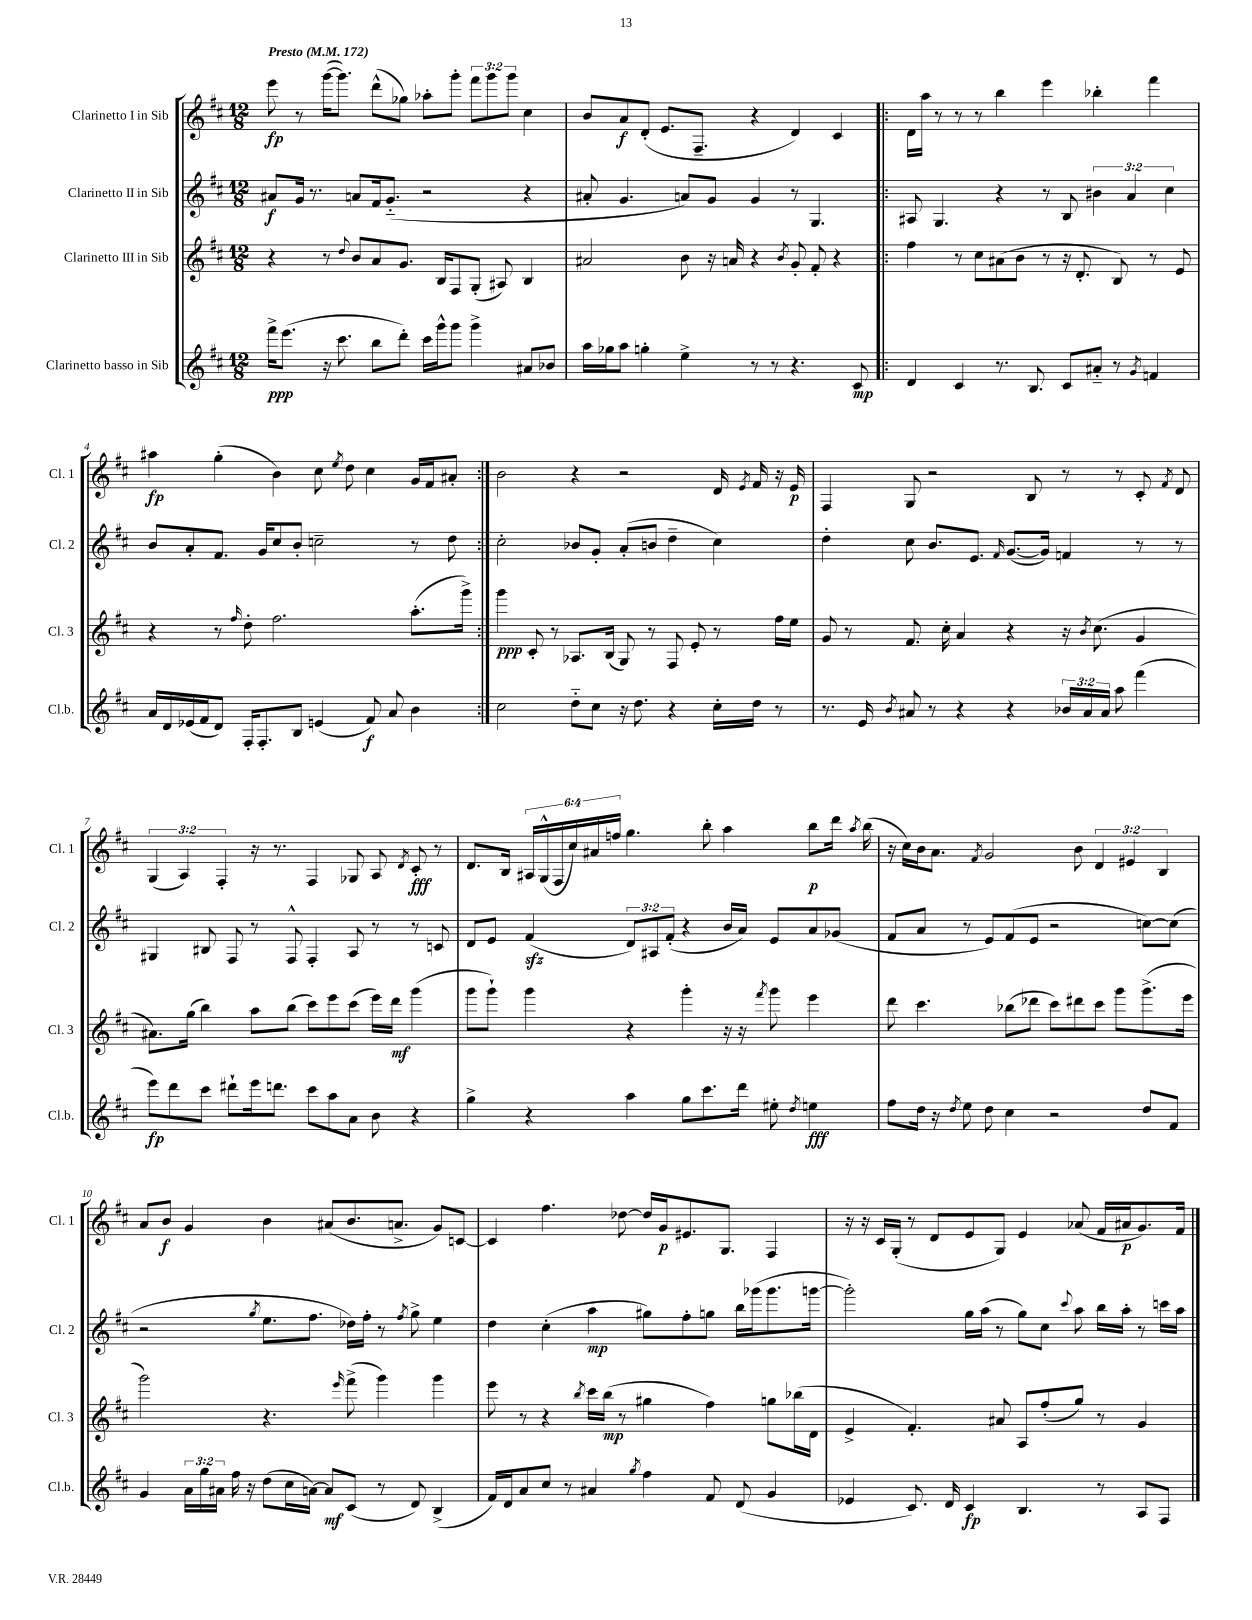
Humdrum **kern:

**kern	**dynam	**kern	**dynam	**kern	**dynam	**kern	**dynam
*part4	*part4	*part3	*part3	*part2	*part2	*part1	*part1
*staff4	*staff4	*staff3	*staff3	*staff2	*staff2	*staff1	*staff1
*I"Clarinetto basso in Sib	*	*I"Clarinetto III in Sib	*	*I"Clarinetto II in Sib	*	*I"Clarinetto I in Sib	*
*I'Cl.b.	*	*I'Cl. 3	*	*I'Cl. 2	*	*I'Cl. 1	*
*clefG2	*	*clefG2	*	*clefG2	*	*clefG2	*
*k[f#c#]	*	*k[f#c#]	*	*k[f#c#]	*	*k[f#c#]	*
*M12/8	*	*M12/8	*	*M12/8	*	*M12/8	*
*MM172	*	*MM172	*	*MM172	*	*MM172	*
=1	=1	=1	=1	=1	=1	=1	=1
!	!	!	!	!	!	!LO:TX:a:B:t=Presto	!
16fff#^\KL	ppp	4r	.	8a#X/L	f	8eee\	fp
(8.eee\J	.	.	.	.	.	.	.
.	.	.	.	16g/Jk	.	8r	.
.	.	.	.	8.r	.	.	.
16r	.	8r	.	.	.	([16ggg\KL	.
8.ccc#\	.	.	.	.	.	8.ggg\J])	.
.	.	8qqdd/	.	.	.	.	.
.	.	8b/L	.	8an/L	.	.	.
8bb\L	.	8a/	.	16f#/k	.	(8ddd^^\L	.
.	.	.	.	(8.g/J	.	.	.
8ddd'\J)	.	8.g/J	.	.	.	8gg-X\J)	.
16ccc#\LL	.	.	.	2r	.	8aa-X'\L	.
16ggg^^\J	.	16B/KL	.	.	.	.	.
8ggg\J	.	8F#/	.	.	.	8ggg'\J	.
4ggg^\	.	(8G'/J	.	.	.	12fff#\L	.
.	.	.	.	.	.	12ggg\	.
.	.	8A#X/)	.	.	.	.	.
.	.	.	.	.	.	12ggg\J	.
8a#X/L	.	4B/	.	4r	.	4cc#\	.
8b-X/J	.	.	.	.	.	.	.
=2	=2	=2	=2	=2	=2	=2	=2
16aa\LL	.	2a#X/	.	8a#X'/	.	8b/L	.
16gg-X\J	.	.	.	.	.	.	.
8aa\J	.	.	.	4.g/	.	8a/	f
4ggn'\	.	.	.	.	.	(8d'/J	.
.	.	.	.	.	.	8.e/L	.
4ee^\	.	8b\	.	8an/L)	.	.	.
.	.	.	.	.	.	8.F#~/J	.
.	.	16r	.	8g/J	.	.	.
.	.	16an/	.	.	.	.	.
8r	.	4r	.	4g/	.	4r	.
8r	.	.	.	.	.	.	.
.	.	8qb/	.	.	.	.	.
4.r	.	8g'/	.	8r	.	4d/)	.
.	.	8f#'/	.	4.G/	.	.	.
.	.	4r	.	.	.	4c#/	.
8c#/	mp	.	.	.	.	.	.
=3!|:	=3!|:	=3!|:	=3!|:	=3!|:	=3!|:	=3!|:	=3!|:
4d/	.	4ff#\	.	8A#X/	.	16d\LL	.
.	.	.	.	.	.	16aa\JJ	.
.	.	.	.	4.G/	.	8r	.
4c#/	.	8r	.	.	.	8r	.
.	.	8cc#\L	.	.	.	8r	.
8.r	.	(8a#X\	.	4r	.	4bb\	.
.	.	8b\J	.	.	.	.	.
8.B/	.	.	.	.	.	.	.
.	.	8r	.	8r	.	4eee\	.
8c#/L	.	16r	.	8B/	.	.	.
.	.	8.d'/	.	.	.	.	.
8a#X/J	.	.	.	6b#X\	.	4bb-X'\	.
8r	.	8B/)	.	.	.	.	.
.	.	.	.	6a/	.	.	.
8qg/	.	.	.	.	.	.	.
4fn/	.	8r	.	.	.	4fff#\	.
.	.	.	.	6cc#\	.	.	.
.	.	8e/	.	.	.	.	.
!!LO:LB:g=z
=4	=4	=4	=4	=4	=4	=4	=4
16a/LL	.	4r	.	8b/L	.	4aa#X\	fp
16d/	.	.	.	.	.	.	.
(16e-X/	.	.	.	8a'/	.	.	.
16f#/J	.	.	.	.	.	.	.
8d/J)	.	8r	.	8.f#/J	.	(4gg'\	.
.	.	16qqff#/	.	.	.	.	.
16F#'/KL	.	8dd'\	.	.	.	.	.
8.F#'/	.	.	.	16g/KL	.	.	.
.	.	2.ff#\	.	8cc#/	.	4b\)	.
8B/J	.	.	.	8b'/J	.	.	.
(4en/	.	.	.	2ccn~\	.	8cc#\	.
.	.	.	.	.	.	8qee/	.
.	.	.	.	.	.	8dd\	.
8f#/)	f	.	.	.	.	4cc#\	.
8a/	.	.	.	.	.	.	.
4b\	.	(8.aa'\L	.	8r	.	16g/LL	.
.	.	.	.	.	.	16f#/J	.
.	.	.	.	8dd\	.	8a#X'/J	.
.	.	16ggg^\Jk)	.	.	.	.	.
=5:|!	=5:|!	=5:|!	=5:|!	=5:|!	=5:|!	=5:|!	=5:|!
2cc#\	.	4ggg\	ppp	2cc#'\	.	2b\	.
.	.	8c#'/	.	.	.	.	.
.	.	8r	.	.	.	.	.
8dd\L	.	8.A-X/L	.	8b-X/L	.	4r	.
8cc#\J	.	.	.	8g'/J	.	.	.
.	.	(16B/Jk	.	.	.	.	.
16r	.	8G/)	.	(8a'/L	.	2r	.
8.dd\	.	.	.	.	.	.	.
.	.	8r	.	8bn/J	.	.	.
4r	.	8F#/	.	4dd~\	.	.	.
.	.	8e'/	.	.	.	.	.
16cc#'\LL	.	8r	.	4cc#\)	.	16d/	.
.	.	.	.	.	.	8qe/	.
16dd\JJ	.	.	.	.	.	16f#/	.
8r	.	16ff#\LL	.	.	.	16r	.
.	.	16ee\JJ	.	.	.	16e/	p
=6	=6	=6	=6	=6	=6	=6	=6
8.r	.	8g/	.	4dd'\	.	4F#/	.
.	.	8r	.	.	.	.	.
16e/	.	.	.	.	.	.	.
8qb/	.	.	.	.	.	.	.
8a#X/	.	8.f#/	.	8cc#\	.	8G/	.
8r	.	.	.	8.b/L	.	2r	.
.	.	16cc#'\	.	.	.	.	.
4r	.	4a/	.	.	.	.	.
.	.	.	.	8.e/J	.	.	.
.	.	.	.	16qqf#/	.	.	.
4r	.	4r	.	([8.g/L	.	.	.
.	.	.	.	.	.	8B/	.
.	.	.	.	16g/Jk])	.	.	.
24b-X/LL	.	16r	.	4fn/	.	8r	.
24a#/	.	.	.	.	.	.	.
.	.	8qb/	.	.	.	.	.
.	.	(8.cc#\	.	.	.	.	.
24a#/JJ	.	.	.	.	.	.	.
8aa\	.	.	.	.	.	8r	.
(4fff#\	.	4g/	.	8r	.	8c#'/	.
.	.	.	.	.	.	8qf#/	.
.	.	.	.	8r	.	8d/	.
!!LO:LB:g=z
=7	=7	=7	=7	=7	=7	=7	=7
8eee\L)	fp	8.a#X\L)	.	4G#X/	.	(6G/	.
8ddd\	.	.	.	.	.	.	.
.	.	.	.	.	.	6A/)	.
.	.	(16gg\Jk	.	.	.	.	.
8ccc#\J	.	4bb\)	.	8B#X/	.	.	.
.	.	.	.	.	.	6F#'/	.
8ddd#X`\L	.	.	.	8F#/	.	.	.
16eee\k	.	8aa\L	.	8r	.	16r	.
8.dddn\J	.	.	.	.	.	8.r	.
.	.	(8bb\J	.	8F#^^/	.	.	.
8ccc#\L	.	8ccc#\L)	.	4F#'/	.	4F#/	.
8aa\	.	8eee\	.	.	.	.	.
8a\J	.	(8ccc#\J	.	8A/	.	8G-X/	.
8b\	.	16eee\LL)	.	8r	.	8A/	.
.	.	16ddd\JJ	mf	.	.	.	.
.	.	.	.	.	.	8qd/	.
4r	.	(4ggg\	.	8r	.	8c#'/	fff
.	.	.	.	8cn/	.	8r	.
=8	=8	=8	=8	=8	=8	=8	=8
4gg^\	.	8ggg\L	.	8d/L	.	8.d/L	.
.	.	8ggg`\J)	.	8e/J	.	.	.
.	.	.	.	.	.	16B/Jk	.
4r	.	4ggg\	.	(4f#zz/	.	24A#X/LL	.
.	.	.	.	.	.	(24G^^/	.
.	.	.	.	.	.	24F#/	.
.	.	.	.	.	.	24cc#/)	.
.	.	.	.	.	.	24a#X/	.
.	.	.	.	.	.	24ffn/JJ	.
4aa\	.	4r	.	12d/L)	.	4.gg\	.
.	.	.	.	12A#X/	.	.	.
.	.	.	.	(12f#'/J	.	.	.
8gg\L	.	4ggg'\	.	4r	.	.	.
8.ccc#\	.	.	.	.	.	8bb'\	.
.	.	16r	.	16b/LL	.	4aa\	.
16ddd\Jk	.	16r	.	16a/JJ)	.	.	.
.	.	8qfff#/	.	.	.	.	.
8ee#X'\	.	8ggg\	.	8e/L	.	.	.
8qdd/	.	.	.	.	.	.	.
4een\	fff	4eee\	.	8a/	.	8bb\L	p
.	.	.	.	(8g-X/J	.	16ddd\Jk	.
.	.	.	.	.	.	8qaa/	.
.	.	.	.	.	.	(16bb\	.
=9	=9	=9	=9	=9	=9	=9	=9
8ff#\L	.	8ddd\	.	8f#/L	.	16r	.
.	.	.	.	.	.	16cc#\LL)	.
16dd\Jk	.	4.ccc#\	.	8a/J	.	16b\J	.
16r	.	.	.	.	.	8.a\J	.
8qdd/	.	.	.	.	.	.	.
8ee\	.	.	.	8r	.	.	.
.	.	.	.	.	.	8qf#/	.
8dd\	.	.	.	8e/L)	.	2g/	.
4cc#\	.	(8bb-X\L	.	(8f#/	.	.	.
.	.	8ddd-X\J	.	8e/J	.	.	.
2r	.	8ccc#\L)	.	2r	.	.	.
.	.	8ddd#X\	.	.	.	8b\	.
.	.	8ccc#\J	.	.	.	6d/	.
.	.	8ggg\L	.	.	.	.	.
.	.	.	.	.	.	6e#X/	.
8dd/L	.	(8.ggg^\	.	[8ccn\L)	.	.	.
.	.	.	.	.	.	6B/	.
8f#/J	.	.	.	(8cc\J]	.	.	.
.	.	16eee\Jk	.	.	.	.	.
!!LO:LB:g=z
=10	=10	=10	=10	=10	=10	=10	=10
4g/	.	2ggg\)	.	2r	.	8a/L	.
.	.	.	.	.	.	8b/J	f
24a\LL	.	.	.	.	.	4g/	.
24gg\	.	.	.	.	.	.	.
24a#X\JJ	.	.	.	.	.	.	.
16ff#\	.	.	.	.	.	.	.
16r	.	.	.	.	.	.	.
.	.	.	.	8qgg/	.	.	.
(8dd\L	.	4.r	.	8.ee\L	.	4b\	.
16cc#\L	.	.	.	.	.	.	.
[16an\JJ)	.	.	.	8.ff#\J	.	.	.
8a/L]	mf	.	.	.	.	(8a#X/L	.
.	.	16qqeee/	.	.	.	.	.
(8c#/J	.	(8fff#^\	.	16dd-X\LL)	.	8.b/	.
.	.	.	.	16ff#'\JJ	.	.	.
8r	.	4ggg\)	.	8r	.	.	.
.	.	.	.	.	.	8.an^/J	.
.	.	.	.	8qff#/	.	.	.
8d/)	.	.	.	8gg^\	.	.	.
(4B^/	.	4ggg\	.	4ee\	.	8g/L)	.
.	.	.	.	.	.	[8cn/J	.
=11	=11	=11	=11	=11	=11	=11	=11
16f#/LL)	.	8eee\	.	4dd\	.	4c/]	.
16d/J	.	.	.	.	.	.	.
8a/	.	8r	.	.	.	.	.
8cc#/J	.	4r	.	(4cc#'\	.	4.ff#\	.
8r	.	.	.	.	.	.	.
.	.	8qbb/	.	.	.	.	.
4a#X/	.	16ccc#\LL	.	4aa\	mp	.	.
.	.	(16bb\JJ	mp	.	.	.	.
.	.	8r	.	.	.	[8dd-X\	.
8qgg/	.	.	.	.	.	.	.
4ff#\	.	4gg#X\	.	8gg#X\L)	.	16dd-/LL]	.
.	.	.	.	.	.	16g/J	p
.	.	.	.	8ff#'\	.	8.e#X/	.
8f#/	.	4ff#\)	.	8ggn\J	.	.	.
.	.	.	.	.	.	8.G/J	.
(8d/	.	.	.	16bb\LL	.	.	.
.	.	.	.	(16ggg-X\J	.	.	.
4g/	.	8ggn\L	.	8.ggg-\	.	4F#/	.
.	.	(16bb-X\L	.	.	.	.	.
.	.	16d\JJ	.	[16gggn\Jk	.	.	.
=12	=12	=12	=12	=12	=12	=12	=12
4e-X/	.	4e^/	.	2ggg'\])	.	16r	.
.	.	.	.	.	.	16r	.
.	.	.	.	.	.	16c#/LL	.
.	.	.	.	.	.	(16G'/JJ	.
8.c#/)	.	4.f#'/)	.	.	.	8r	.
.	.	.	.	.	.	8d/L	.
16d/	.	.	.	.	.	.	.
4c#/	fp	.	.	16gg\LL	.	8e/	.
.	.	.	.	(16aa\JJ	.	.	.
.	.	8a#X/	.	8r	.	8G/J)	.
4.B/	.	8A/L	.	8gg\L)	.	4e/	.
.	.	(8ff#'/	.	8cc#\J	.	.	.
.	.	.	.	8qqccc#/	.	.	.
.	.	8gg/J)	.	8aa\	.	(8a-X/	.
8r	.	8r	.	16bb\LL	.	16f#/LL	.
.	.	.	.	16aa'\JJ	.	16a#X/J	p
8A/L	.	4g/	.	8r	.	8.g/)	.
8F#/J	.	.	.	16cccn\LL	.	.	.
.	.	.	.	16aa\JJ	.	16f#/Jk	.
==	==	==	==	==	==	==	==
*-	*-	*-	*-	*-	*-	*-	*-
